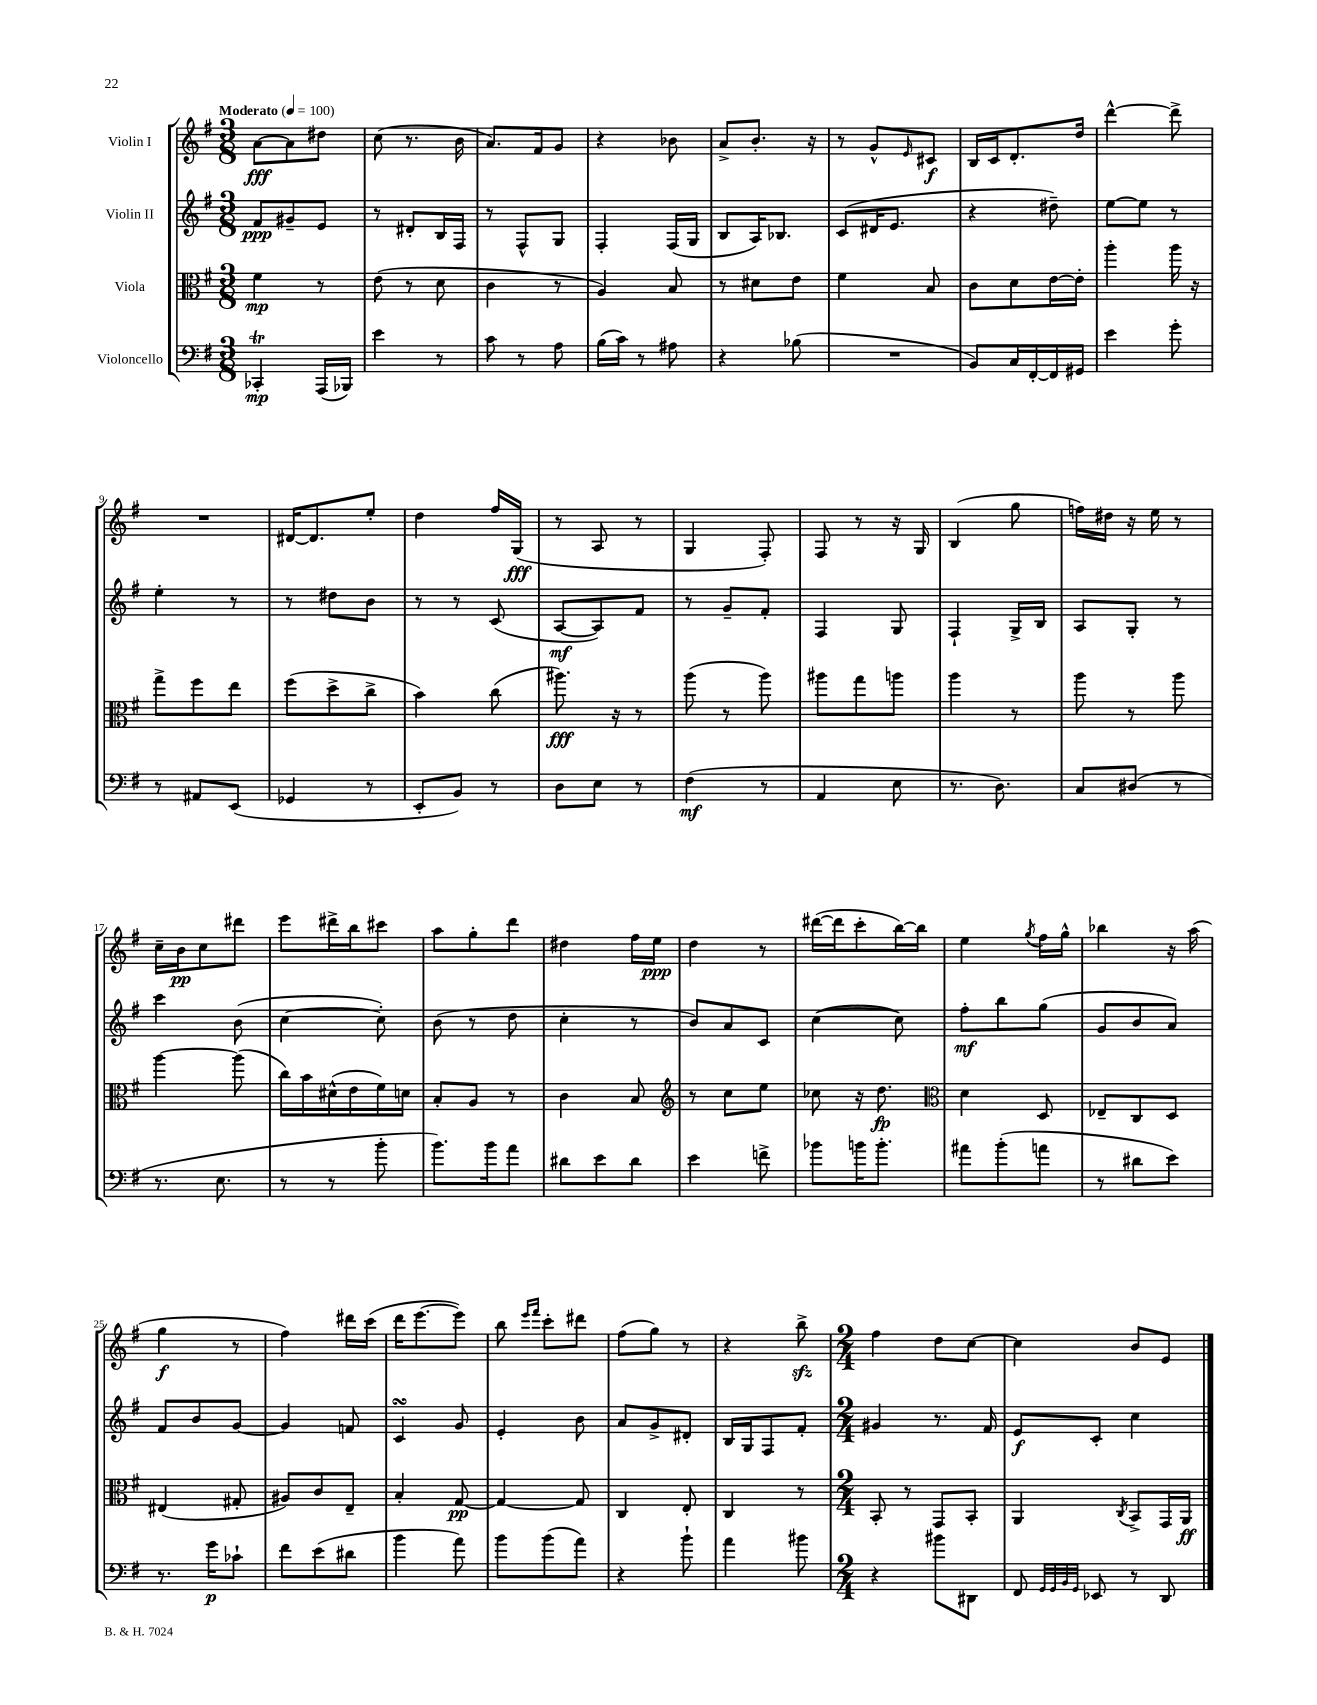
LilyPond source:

<<
\new StaffGroup <<
\new Staff = "s0" \with { instrumentName = "Violin I" } {
    \clef treble \key g \major \numericTimeSignature \time 3/8 \tempo "Moderato" 4 = 100
    a'8~\fff a'8 dis''8 |
    c''8( r8. b'16 |
    a'8.) fis'16 g'8 |
    r4 bes'8 |
    a'8-> b'8.-. r16 |
    r8 g'8-^ \grace { e'16 } cis'8\f |
    b16 c'16 d'8.-. d''16 |
    d'''4~-^ d'''8-> |
    R4. |
    dis'16~ dis'8. e''8-. |
    d''4 fis''16 g16\fff( |
    r8 a8 r8 |
    g4 fis8-.) |
    fis8 r8 r16 g16 |
    b4( g''8 |
    f''16) dis''16 r16 e''16 r8 |
    c''16-- b'16\pp c''8 dis'''8 |
    e'''8 dis'''16-> b''16 cis'''8 |
    a''8 g''8-. d'''8 |
    dis''4 fis''16 e''16\ppp |
    d''4 r8 |
    dis'''16~( dis'''16 c'''8-. b''16~) b''16 |
    e''4 \acciaccatura { g''8 } fis''16 g''16-^ |
    bes''4 r16 a''16( |
    g''4\f r8 |
    fis''4) dis'''16 c'''16( |
    d'''16 e'''8.~ e'''8) |
    b''8 \grace { e'''16 fis'''16 } c'''8-. dis'''8 |
    fis''8( g''8) r8 |
    r4 b''8->\sfz |
    \numericTimeSignature \time 2/4 fis''4 d''8 c''8~ |
    c''4 b'8 e'8 \bar "|." |
}
\new Staff = "s1" \with { instrumentName = "Violin II" } {
    \clef treble \key g \major \numericTimeSignature \time 3/8
    fis'8\ppp gis'8-- e'8 |
    r8 dis'8-. b16 fis16 |
    r8 fis8-^ g8 |
    fis4-. fis16( g16 |
    b8 a16) bes8. |
    c'8( dis'16 e'8. |
    r4 dis''8--) |
    e''8~ e''8 r8 |
    e''4-. r8 |
    r8 dis''8 b'8 |
    r8 r8 c'8( |
    a8~\mf a8) fis'8 |
    r8 g'8-- fis'8-. |
    fis4 g8 |
    fis4-! g16-> b16 |
    a8 g8-. r8 |
    c'''4 b'8( |
    c''4~ c''8-.) |
    b'8( r8 d''8 |
    c''4-. r8 |
    b'8) a'8 c'8 |
    c''4~( c''8) |
    fis''8-.\mf b''8 g''8( |
    g'8 b'8 a'8) |
    fis'8 b'8 g'8~ |
    g'4 f'8 |
    c'4\turn g'8 |
    e'4-. b'8 |
    a'8 g'8-> dis'8-. |
    b16 g16 fis8 fis'8-. |
    \numericTimeSignature \time 2/4 gis'4 r8. fis'16 |
    e'8\f c'8-. c''4 \bar "|." |
}
\new Staff = "s2" \with { instrumentName = "Viola" } {
    \clef alto \key g \major \numericTimeSignature \time 3/8
    fis'4\mp r8 |
    e'8( r8 d'8 |
    c'4 r8 |
    a4) b8 |
    r8 dis'8 e'8 |
    fis'4 b8 |
    c'8 d'8 e'16~ e'16-. |
    a''4-. a''16 r16 |
    g''8-> fis''8 e''8 |
    fis''8( d''8-> c''8-> |
    b'4) c''8( |
    ais''8.\fff) r16 r8 |
    a''8( r8 a''8) |
    ais''8 g''8 a''8 |
    a''4 r8 |
    a''8 r8 a''8 |
    a''4~ a''8( |
    c''16) b'16 dis'16-^( e'16 fis'16) d'16 |
    b8-. a8 r8 |
    c'4 b8 |
    \clef treble r8 c''8 e''8 |
    ces''8 r16 d''8.\fp |
    \clef alto d'4 d8 |
    ees8-- c8 d8 |
    eis4( gis8-. |
    ais8) c'8 e8-- |
    b4-. g8~\pp |
    g4~ g8 |
    c4 e8-. |
    c4 r8 |
    \numericTimeSignature \time 2/4 b,8-. r8 g,8 b,8-. |
    a,4 \acciaccatura { c8 } b,8-> g,16 a,16\ff \bar "|." |
}
\new Staff = "s3" \with { instrumentName = "Violoncello" } {
    \clef bass \key g \major \numericTimeSignature \time 3/8
    ces,4-.\trill\mp a,,16( bes,,16) |
    e'4 r8 |
    c'8 r8 a8 |
    b16( c'16) r8 ais8 |
    r4 bes8( |
    R4. |
    b,8) c16 fis,16~-. fis,16 gis,16 |
    e'4 g'8-. |
    r8 ais,8 e,8( |
    ges,4 r8 |
    e,8-. b,8) r8 |
    d8 e8 r8 |
    fis4\mf( r8 |
    a,4 e8 |
    r8. d8.) |
    c8 dis8( r8 |
    r8. e8. |
    r8 r8 b'8-. |
    b'8.) b'16 a'8 |
    dis'8 e'8 dis'8 |
    e'4 f'8-> |
    bes'8 b'16 b'8.-. |
    ais'8 b'8-.( a'8 |
    r8 dis'8 e'8) |
    r8. g'16\p ces'8-! |
    fis'8 e'8( dis'8 |
    b'4 a'8) |
    b'8 b'8( a'8) |
    r4 b'8-! |
    a'4 bis'8 |
    \numericTimeSignature \time 2/4 r4 bis'8 dis,8 |
    fis,8 \grace { g,32 g,32 b,32 g,32 } ees,8 r8 d,8 \bar "|." |
}
>>
>>
